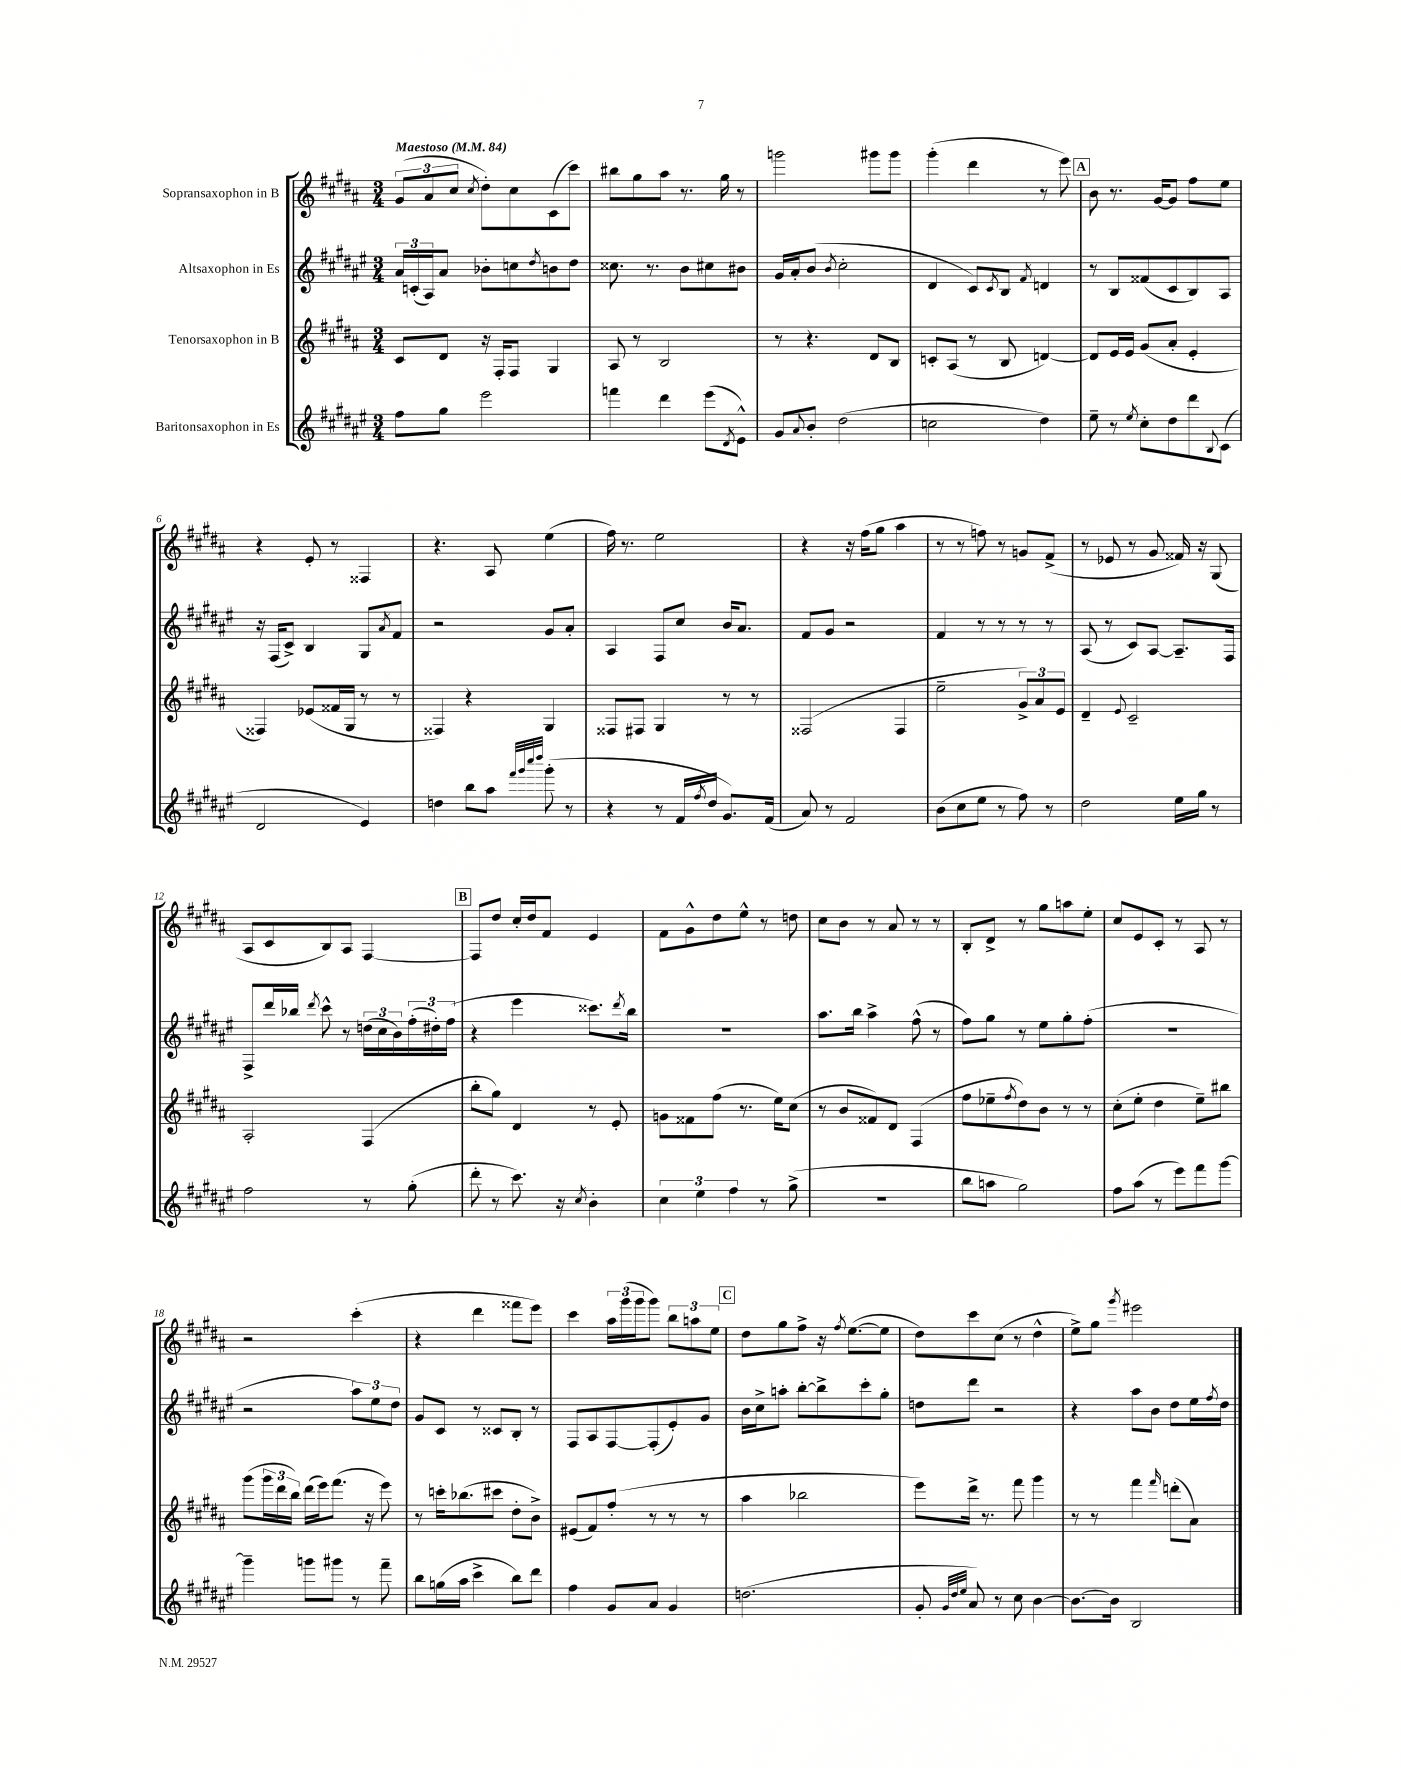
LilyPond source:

<<
\new StaffGroup <<
\new Staff = "s0" \with { instrumentName = "Sopransaxophon in B" } {
    \clef treble \key b \major \numericTimeSignature \time 3/4 \tempo "Maestoso" 4 = 84
    \tuplet 3/2 { gis'8( ais'8 cis''8 } \acciaccatura { cis''8 } dis''8-.) cis''8 cis'8( cis'''8) |
    bis''8 gis''8 ais''8 r8. gis''16 r8 |
    g'''2 gis'''8 gis'''8 |
    gis'''4-.( dis'''4 r8 e'''8) |
    \mark \markup { \box "A" } b'8 r8. gis'16~ gis'8 fis''8 e''8 |
    r4 e'8-. r8 fisis4 |
    r4. ais8 e''4( |
    fis''16) r8. e''2 |
    r4 r16 fis''16( gis''8 ais''4 |
    r8 r8 f''8) r8 g'8 fis'8->( |
    r8 ees'8 r8 gis'8 fisis'16) r16 gis8( |
    ais8 cis'8 b8) ais8 fis4~ |
    \mark \markup { \box "B" } fis8 dis''8 cis''16-. dis''16 fis'8 e'4 |
    fis'8 gis'8-^ dis''8 e''8-^ r8 d''8 |
    cis''8 b'8 r8 ais'8 r8 r8 |
    b8-. dis'8-> r8 gis''8 a''8 e''8-. |
    cis''8 e'8 cis'8-. r8 ais8 r8 |
    r2 cis'''4-.( |
    r4 dis'''4 fisis'''8 e'''8) |
    cis'''4 \tuplet 3/2 { ais''16 gis'''16( gis'''16 } gis'''8) \tuplet 3/2 { b''8 a''8 e''8 } |
    \mark \markup { \box "C" } dis''8 gis''8 fis''8-> r16 \acciaccatura { fis''8 } e''8.~( e''8 |
    dis''8) cis'''8 cis''8( r8 dis''4-^ |
    e''8->) gis''8 \acciaccatura { gis'''8 } eis'''2 \bar "|." |
}
\new Staff = "s1" \with { instrumentName = "Altsaxophon in Es" } {
    \clef treble \key fis \major \numericTimeSignature \time 3/4
    \tuplet 3/2 { ais'16 c'16-.( ais16) } ais'8 bes'8-. c''8 \acciaccatura { dis''8 } b'8 dis''8 |
    cisis''8. r8. b'8 cis''8 bis'8 |
    gis'16 ais'16-. b'8( \acciaccatura { b'8 } cis''2-. |
    dis'4 cis'8) \acciaccatura { cis'8 } b8 \acciaccatura { fis'8 } d'4 |
    \mark \markup { \box "A" } r8 b8 fisis'8( cis'8 b8) ais8 |
    r16 fis16( cis'8->) b4 gis8 \acciaccatura { ais'8 } fis'8 |
    r2 gis'8 ais'8-. |
    ais4 fis8 cis''8 b'16 ais'8. |
    fis'8 gis'8 r2 |
    fis'4 r8 r8 r8 r8 |
    ais8( r8 cis'8) ais8~ ais8.-- fis16 |
    fis8-> dis'''16 bes''16 \acciaccatura { dis'''8 } cis'''8-^ r8 \tuplet 3/2 { d''16( cis''16 b'16) } \tuplet 3/2 { fis''16-.( dis''16-.) fis''16( } |
    \mark \markup { \box "B" } r4 eis'''4 cisis'''8.) \acciaccatura { dis'''8 } b''16 |
    R2. |
    ais''8. b''16 ais''4-> fis''8-^( r8 |
    fis''8) gis''8 r8 eis''8 gis''8-. fis''8-.( |
    R2. |
    r2 \tuplet 3/2 { ais''8) eis''8 dis''8 } |
    gis'8 cis'8 r8 cisis'8 b8-. r8 |
    fis8 ais8 fis8~ fis8-.( eis'8-.) gis'8 |
    \mark \markup { \box "C" } b'16 cis''16-> a''8-. b''8~-. b''8-> cis'''8-. gis''8-. |
    d''8 dis'''8 r2 |
    r4 ais''8 b'8 dis''8 eis''16 \acciaccatura { fis''8 } dis''16 \bar "|." |
}
\new Staff = "s2" \with { instrumentName = "Tenorsaxophon in B" } {
    \clef treble \key b \major \numericTimeSignature \time 3/4
    cis'8 dis'8 r16 fis16-. fis8 gis4 |
    ais8 r8 b2 |
    r8 r4. dis'8 b8 |
    c'8-. ais8( r8 b8 d'4~) |
    \mark \markup { \box "A" } d'8 e'16 e'16 gis'8( ais'8-. e'4-. |
    fisis4) ees'8( fisis'16 gis16 r8 r8 |
    fisis4) r4 gis4 |
    fisis8 fis8 gis4 r8 r8 |
    fisis2( fisis4 |
    e''2-- \tuplet 3/2 { gis'8->) ais'8 e'8 } |
    dis'4-- \appoggiatura { e'8 } cis'2-- |
    ais2-. fis4( |
    \mark \markup { \box "B" } b''8-. gis''8) dis'4 r8 e'8-. |
    g'8 fisis'8 fis''8( r8. e''16) cis''8( |
    r8 b'8 fisis'8) dis'8 fis4( |
    fis''8 ees''8-- \acciaccatura { fis''8 } dis''8) b'8 r8 r8 |
    cis''8-.( e''8-. dis''4 e''8--) bis''8 |
    gis'''8( \tuplet 3/2 { gis'''16 dis'''16 b''16) } dis'''16( e'''16) fis'''8.( r16 e'''8) |
    r8 c'''16-. bes''8.( cis'''8 dis''8-. b'8->) |
    eis'8( fis'8) fis''8-.( r8 r8 r8 |
    \mark \markup { \box "C" } ais''4 bes''2 |
    e'''8) dis'''16-> r8. fis'''8 gis'''4 |
    r8 r8 fis'''4 \grace { fis'''16 } d'''8-.( ais'8) \bar "|." |
}
\new Staff = "s3" \with { instrumentName = "Baritonsaxophon in Es" } {
    \clef treble \key fis \major \numericTimeSignature \time 3/4
    fis''8 gis''8 eis'''2 |
    f'''4 dis'''4 eis'''8( \acciaccatura { dis'8 } eis'8-^) |
    gis'8 \appoggiatura { ais'8 } b'8-. dis''2( |
    c''2 dis''4) |
    \mark \markup { \box "A" } eis''8-- r8 \acciaccatura { eis''8 } cis''8-. dis''8 dis'''8 \appoggiatura { b8 } cis'8( |
    dis'2 eis'4) |
    d''4 b''8 ais''8 \grace { fis'''32 gis'''32 cis''''32 dis''''32 } gis'''8-.( r8 |
    r4 r8 fis'16 \acciaccatura { fis''8 } dis''16 gis'8.) fis'16( |
    ais'8) r8 fis'2 |
    b'8( cis''8 eis''8 r8 fis''8) r8 |
    dis''2 eis''16 gis''16 r8 |
    fis''2 r8 gis''8-.( |
    \mark \markup { \box "B" } dis'''8-. r8 cis'''8.) r16 \acciaccatura { cis''8 } b'4-. |
    \tuplet 3/2 { cis''4 eis''4 fis''4 } r8 gis''8->( |
    R2. |
    b''8 a''8 gis''2) |
    fis''8 ais''8( r8 eis'''8) fis'''8 gis'''8~ |
    gis'''4-- g'''8 gis'''8 r8 fis'''8-- |
    b''8 g''16( ais''16 cis'''4-> b''8) dis'''8 |
    fis''4 gis'8 ais'8 gis'4 |
    \mark \markup { \box "C" } d''2.( |
    gis'8-. \grace { gis'32 dis''32 eis''32 } ais'8) r8 cis''8 b'4~ |
    b'8.~ b'16 b2 \bar "|." |
}
>>
>>
